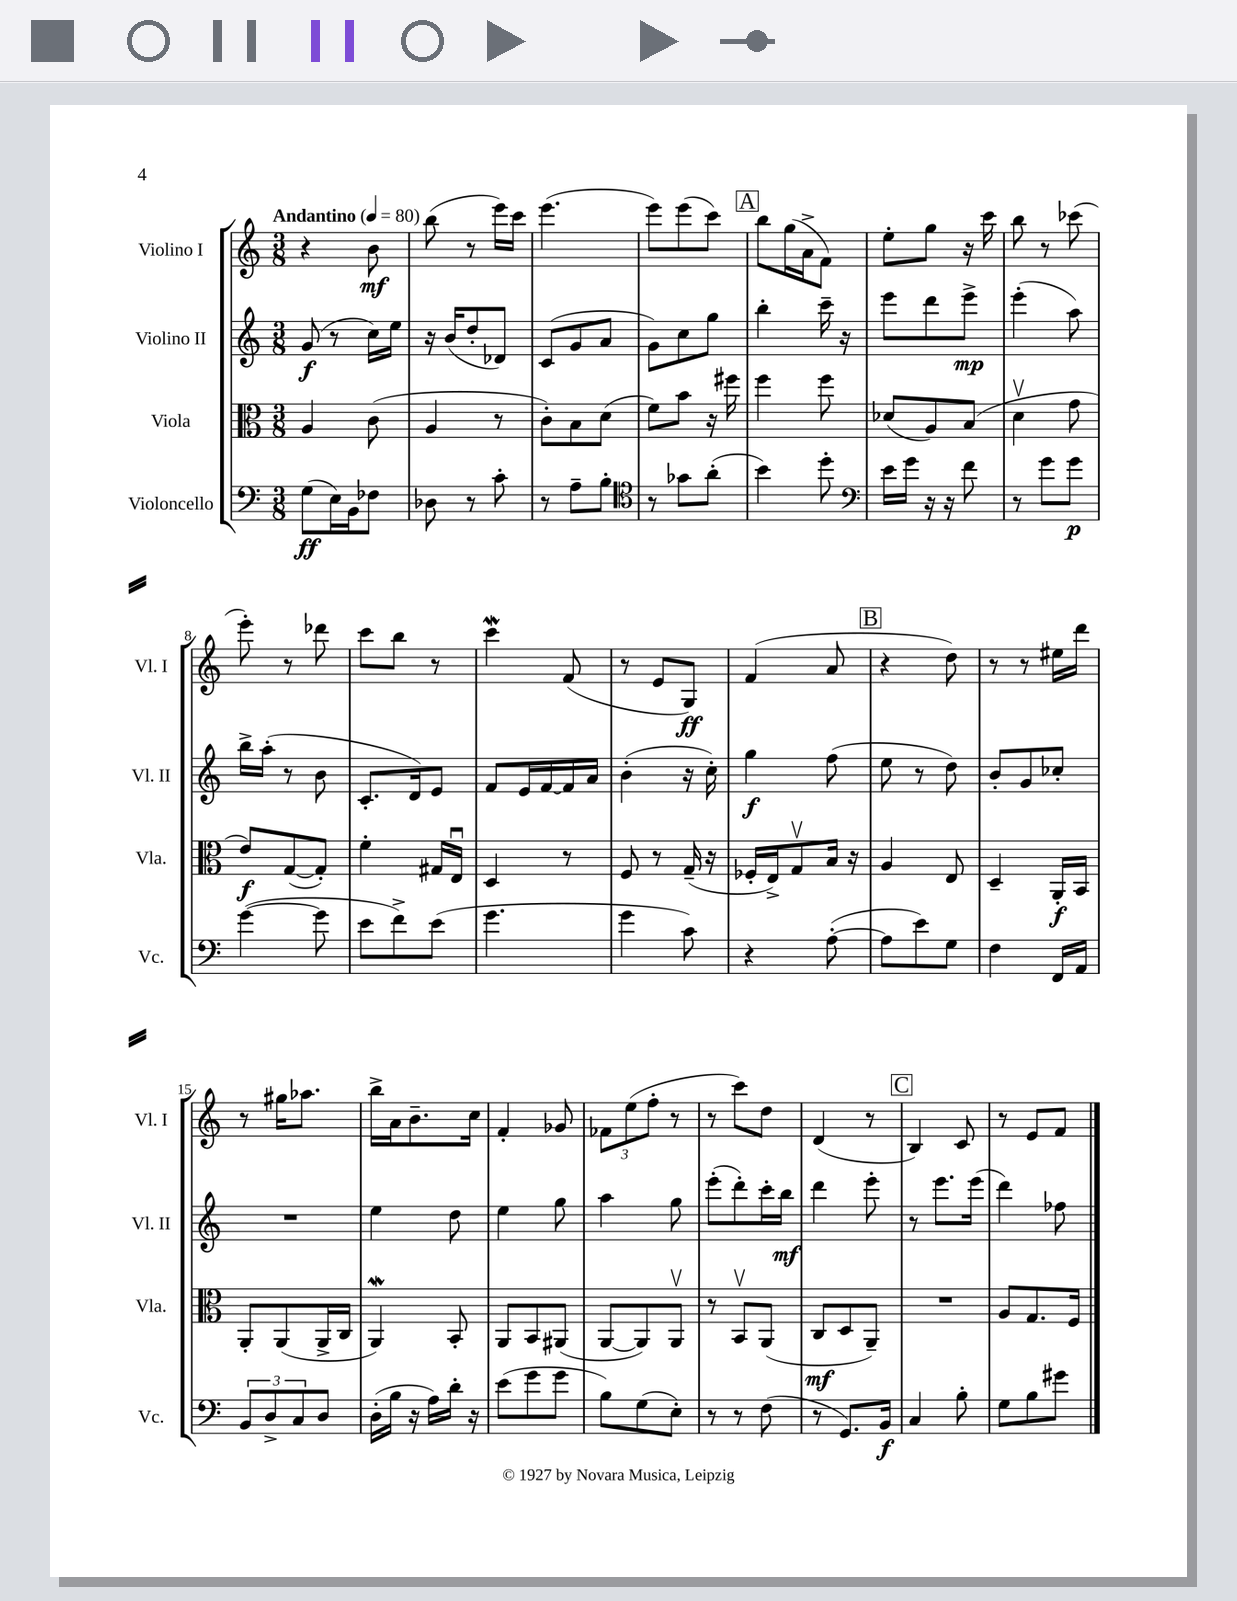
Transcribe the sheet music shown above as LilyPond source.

<<
\new StaffGroup <<
\new Staff = "s0" \with { instrumentName = "Violino I" shortInstrumentName = "Vl. I" } {
    \clef treble \key c \major \numericTimeSignature \time 3/8 \tempo "Andantino" 4 = 80
    r4 b'8\mf |
    b''8( r8 e'''16) c'''16 |
    e'''4.( |
    e'''8) e'''8( c'''8) |
    \mark \markup { \box "A" } b''8 g''16( a'16-> f'8) |
    e''8-. g''8 r16 c'''16 |
    b''8 r8 ces'''8( |
    e'''8-.) r8 des'''8 |
    c'''8 b''8 r8 |
    c'''4\mordent f'8( |
    r8 e'8 g8\ff) |
    f'4( a'8 |
    \mark \markup { \box "B" } r4 d''8) |
    r8 r8 eis''16 d'''16 |
    r8 gis''16 aes''8. |
    b''16-> a'16 b'8.-- c''16 |
    f'4-. ges'8 |
    \tuplet 3/2 { fes'8 e''8( f''8-. } r8 |
    r8 c'''8) d''8 |
    d'4( r8 |
    \mark \markup { \box "C" } b4) c'8 |
    r8 e'8 f'8 \bar "|." |
}
\new Staff = "s1" \with { instrumentName = "Violino II" shortInstrumentName = "Vl. II" } {
    \clef treble \key c \major \numericTimeSignature \time 3/8
    g'8\f( r8 c''16) e''16 |
    r16 b'16( d''8-. des'8) |
    c'8( g'8 a'8 |
    g'8) c''8 g''8 |
    \mark \markup { \box "A" } b''4-. c'''16-- r16 |
    e'''8 d'''8 e'''8->\mp |
    e'''4-.( a''8) |
    b''16-> a''16-.( r8 b'8 |
    c'8.-. d'16) e'8 |
    f'8 e'16 f'16~ f'16 a'16 |
    b'4-.( r16 c''16-.) |
    g''4\f f''8( |
    \mark \markup { \box "B" } e''8 r8 d''8) |
    b'8-. g'8 ces''8-. |
    R4. |
    e''4 d''8 |
    e''4 g''8 |
    a''4 g''8 |
    e'''8-.( d'''8-.) c'''16-. b''16\mf |
    d'''4 e'''8-. |
    \mark \markup { \box "C" } r8 e'''8. e'''16( |
    d'''4) fes''8 \bar "|." |
}
\new Staff = "s2" \with { instrumentName = "Viola" shortInstrumentName = "Vla." } {
    \clef alto \key c \major \numericTimeSignature \time 3/8
    a4 c'8( |
    a4 r8 |
    c'8-.) b8 d'8( |
    f'8) b'8 r16 fis''16 |
    \mark \markup { \box "A" } f''4 f''8 |
    des'8( a8) b8( |
    d'4\upbow g'8 |
    e'8\f) g8~( g8-.) |
    f'4-. gis16 e16\downbow |
    d4 r8 |
    f8 r8 g16--( r16 |
    fes16-. e16->) g8\upbow b16 r16 |
    \mark \markup { \box "B" } a4 e8 |
    d4-- a,16-.\f b,16 |
    a,8-. a,8( a,16-> c16 |
    a,4\mordent) b,8-. |
    a,8 b,8 ais,8( |
    a,8~ a,8) a,8\upbow |
    r8 b,8\upbow a,8( |
    c8\mf d8 a,8--) |
    \mark \markup { \box "C" } R4. |
    a8 g8. f16 \bar "|." |
}
\new Staff = "s3" \with { instrumentName = "Violoncello" shortInstrumentName = "Vc." } {
    \clef bass \key c \major \numericTimeSignature \time 3/8
    g8\ff( e16) b,16 fes8 |
    des8 r8 c'8-. |
    r8 a8-- b8-. |
    \clef tenor r8 ges'8 a'8-.( |
    \mark \markup { \box "A" } b'4) d''8-. |
    \clef bass e'16 g'16 r16 r16 f'8 |
    r8 g'8 g'8\p |
    g'4~( g'8 |
    e'8 f'8->) e'8( |
    g'4. |
    g'4 c'8) |
    r4 a8~-.( |
    \mark \markup { \box "B" } a8 e'8) g8 |
    f4 f,16 a,16 |
    \tuplet 3/2 { b,8 d8-> c8 } d8 |
    d16-.( b16 r16 a16) d'16-. r16 |
    e'8( g'8 g'8 |
    b8) g8( e8-.) |
    r8 r8 f8( |
    r8 g,8.) b,16\f |
    \mark \markup { \box "C" } c4 b8-. |
    g8 b8 gis'8 \bar "|." |
}
>>
>>
